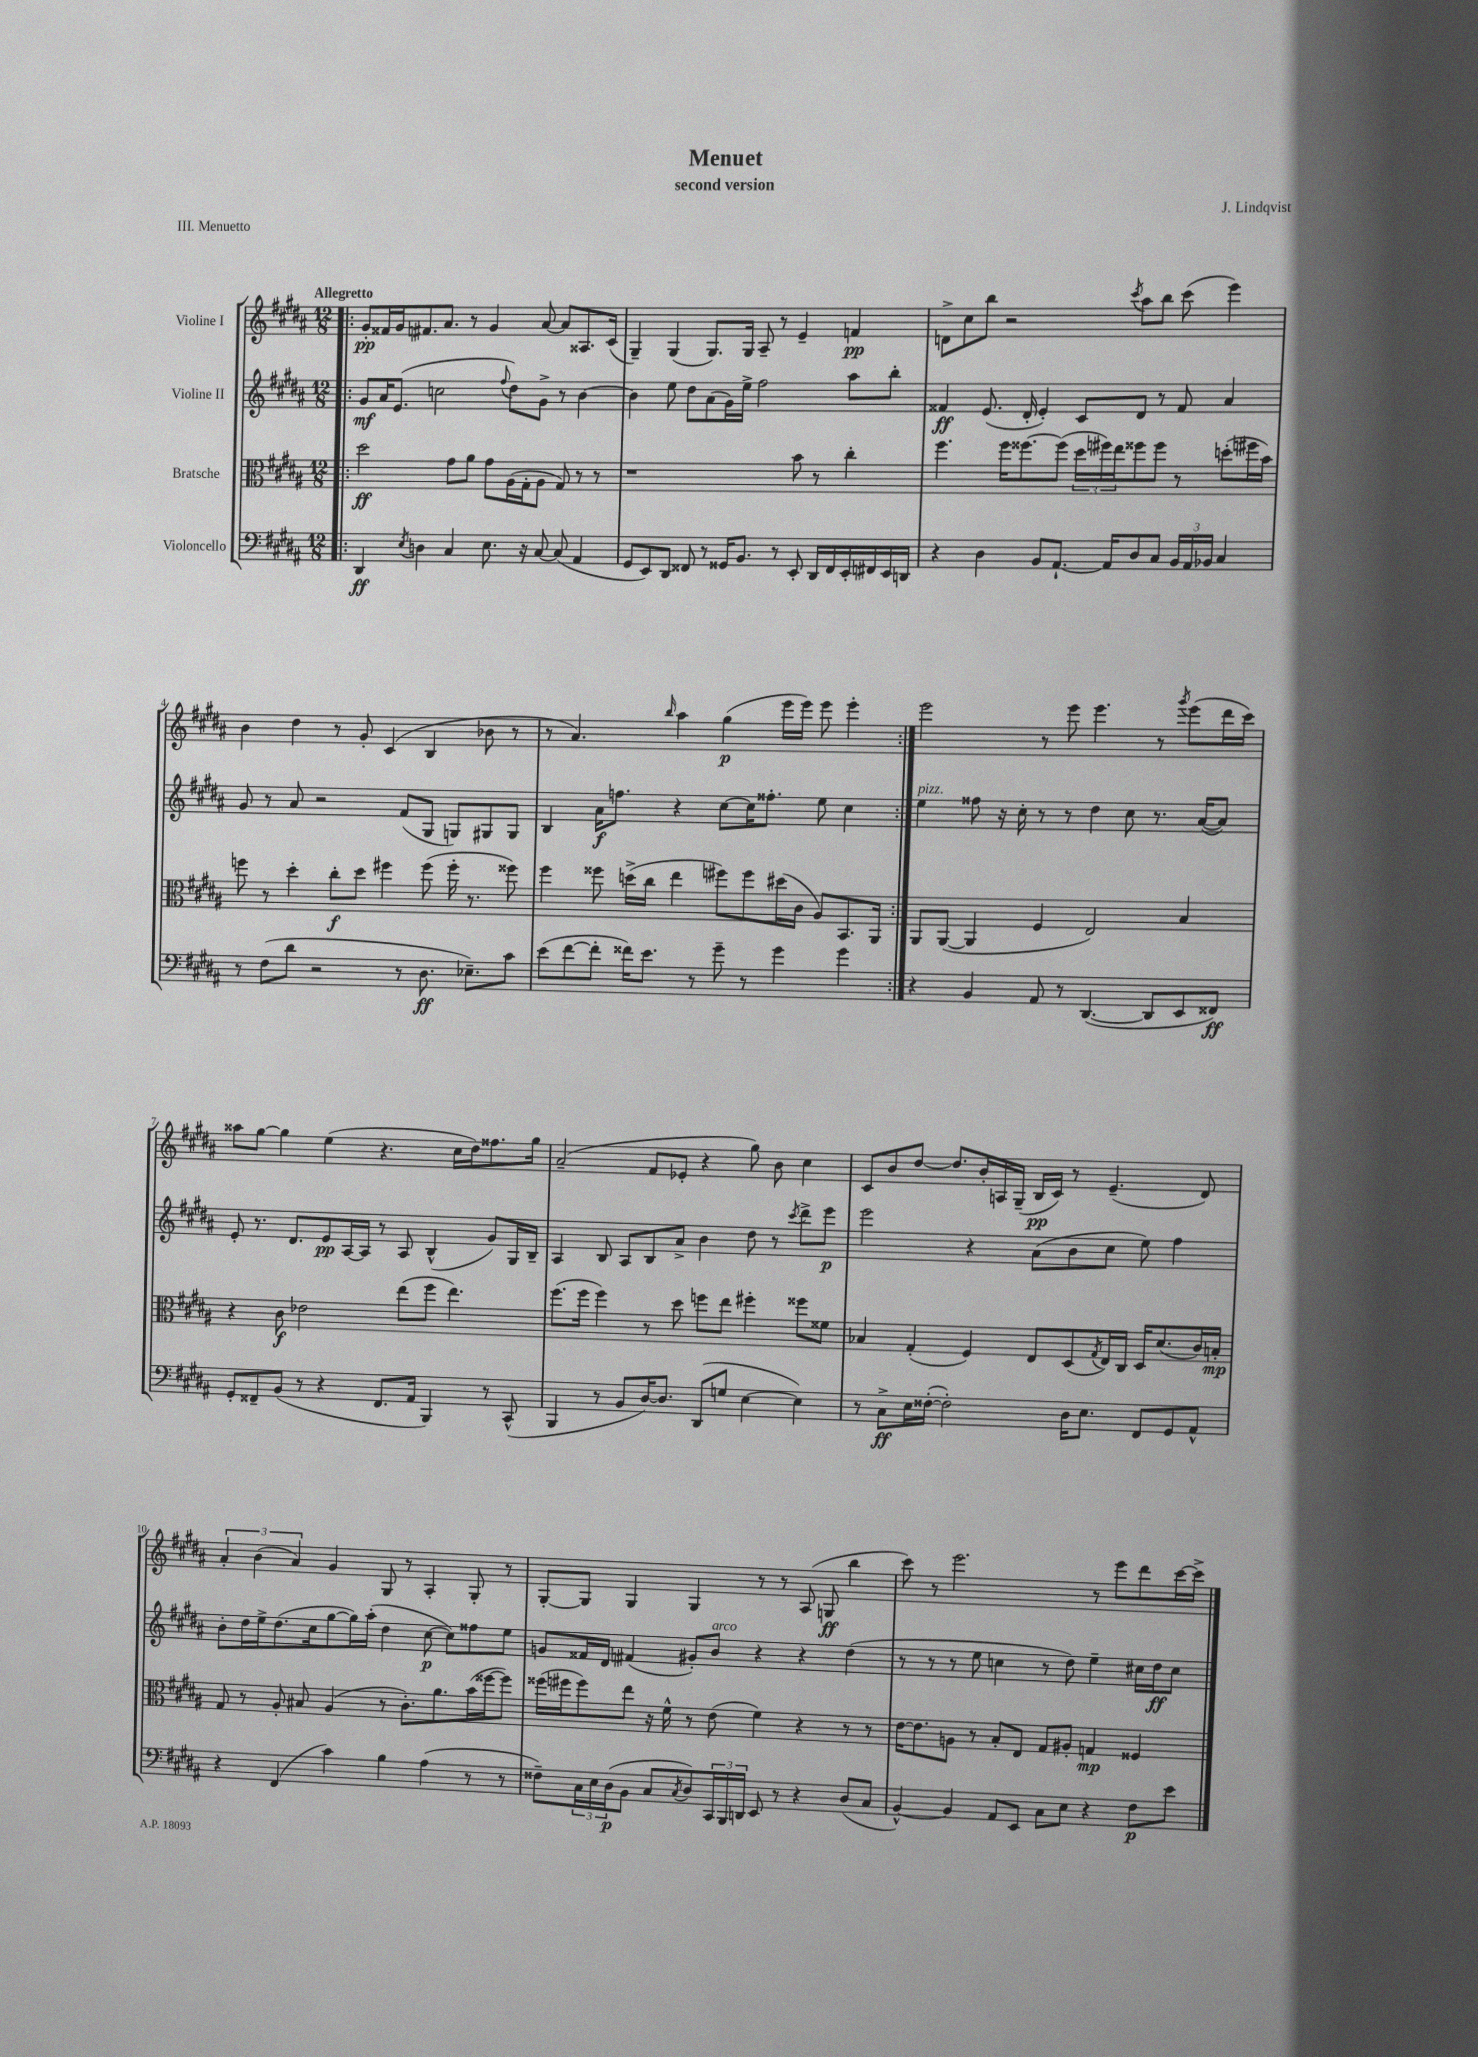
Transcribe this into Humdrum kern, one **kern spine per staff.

**kern	**dynam	**kern	**dynam	**kern	**dynam	**kern	**dynam
*part4	*part4	*part3	*part3	*part2	*part2	*part1	*part1
*staff4	*staff4	*staff3	*staff3	*staff2	*staff2	*staff1	*staff1
*I"Violoncello	*	*I"Bratsche	*	*I"Violine II	*	*I"Violine I	*
*clefF4	*	*clefC3	*	*clefG2	*	*clefG2	*
*k[f#c#g#d#a#]	*	*k[f#c#g#d#a#]	*	*k[f#c#g#d#a#]	*	*k[f#c#g#d#a#]	*
*M12/8	*	*M12/8	*	*M12/8	*	*M12/8	*
=1!|:	=1!|:	=1!|:	=1!|:	=1!|:	=1!|:	=1!|:	=1!|:
!	!	!	!	!	!	!LO:TX:a:B:t=Allegretto	!
4DD#/	ff	2dd#\	ff	8g#/L	mf	8g#'/L	pp
.	.	.	.	16a#/K	.	16f##X/L	.
.	.	.	.	(8.e/J	.	16g#/J	.
8qE/	.	.	.	.	.	.	.
4Dn\	.	.	.	.	.	8.f#X/	.
.	.	.	.	2ccn\	.	.	.
.	.	.	.	.	.	8.a#/J	.
4C#/	.	8g#\L	.	.	.	.	.
.	.	8a#\J	.	.	.	8r	.
8.E\	.	8g#\L	.	.	.	4g#/	.
.	.	.	.	8qqff#/	.	.	.
.	.	(16A#\L	.	8dd#\L)	.	.	.
16r	.	16G#'\J	.	.	.	.	.
[8C#/	.	8A#\J	.	8g#^\J	.	[8a#/	.
(8C#/]	.	8G#/)	.	8r	.	8a#/L]	.
4AA#/	.	8r	.	[4b\	.	8.A##X/	.
.	.	8r	.	.	.	.	.
.	.	.	.	.	.	(16c#/Jk	.
=2	=2	=2	=2	=2	=2	=2	=2
8GG#/L	.	1r	.	4b\]	.	4G#~/)	.
8EE/)	.	.	.	.	.	.	.
8DD#/J	.	.	.	8ee\	.	(4G#/	.
8FF##X/	.	.	.	8dd#\L	.	.	.
8r	.	.	.	(8a#\	.	8.G#/L)	.
16GG##X/KL	.	.	.	16g#\L)	.	.	.
8.BB/J	.	.	.	16ee^\JJ	.	16G#/Jk	.
.	.	.	.	2ff#\	.	8A#~/	.
8r	.	.	.	.	.	8r	.
8EE'/	.	8b\	.	.	.	4e~/	.
16DD#/LL	.	8r	.	.	.	.	.
16FF##/	.	.	.	.	.	.	.
16EE'/	.	4cc#'\	.	8aa#\L	.	4fn/	pp
16FF#X/	.	.	.	.	.	.	.
16EE/	.	.	.	8bb'\J	.	.	.
16DDn/JJ	.	.	.	.	.	.	.
=3	=3	=3	=3	=3	=3	=3	=3
4r	.	4.ff#\	.	4f##X/	ff	8dn^\L	.
.	.	.	.	.	.	8cc#\	.
4D#\	.	.	.	(8.e/	.	8bb\J	.
.	.	16ff#\KL	.	.	.	2r	.
.	.	[8.ff##X\	.	16d#'/	.	.	.
8BB/L	.	.	.	4e'/)	.	.	.
[8.AA#`/J	.	(8ff##\J]	.	.	.	.	.
.	.	24dd#\LL	.	8c#/L	.	.	.
.	.	24ff#X\)	.	.	.	.	.
16AA#/KL]	.	.	.	.	.	.	.
.	.	24ee\J	.	.	.	.	.
.	.	.	.	.	.	8qccc#/	.
8D#/	.	8ff##X\	.	8d#/J	.	8aa#\L	.
8C#/J	.	8ff##\J	.	8r	.	8bb\J	.
24BB/LL	.	8r	.	8f##/	.	(8ccc#\	.
24AA#/	.	.	.	.	.	.	.
24BB-X/JJ	.	.	.	.	.	.	.
4C#/	.	(8ddn'\L	.	4a#/	.	4eee\)	.
.	.	16ff#X\L	.	.	.	.	.
.	.	16b\JJ)	.	.	.	.	.
!!LO:LB:g=z
=4	=4	=4	=4	=4	=4	=4	=4
8r	.	8ffn\	.	8g#/	.	4b\	.
(8F#\L	.	8r	.	8r	.	.	.
8d#\J	.	4dd#'\	.	8a#/	.	4dd#\	.
2r	.	.	.	2r	.	.	.
.	.	8cc#'\L	f	.	.	8r	.
.	.	8dd#\J	.	.	.	8g#'/	.
.	.	4ff#X\	.	.	.	(4c#/	.
8r	.	.	.	(8f#/L	.	.	.
8.D#\	ff	(8ff#\	.	8G#/J	.	4B/	.
.	.	16ff#'\	.	8Gn/L)	.	.	.
8.E-X~\L)	.	8.r	.	.	.	.	.
.	.	.	.	8G#X/	.	8b-X\	.
8c#\J	.	8ff##X\)	.	8G#/J	.	8r	.
=5	=5	=5	=5	=5	=5	=5	=5
(8e\L	.	4ff#\	.	4B/	.	8r	.
[8f#\	.	.	.	.	.	4.a#/)	.
8f#'\J]	.	8ff##X\	.	16a#\KL	f	.	.
.	.	.	.	8.ffn\J	.	.	.
16f##X\KL)	.	(16ddn^\LL	.	.	.	.	.
8.e\J	.	16cc#\JJ	.	.	.	.	.
.	.	.	.	.	.	16qqbb/	.
.	.	4ee\	.	4r	.	4aa#\	.
8r	.	.	.	.	.	.	.
8g#~\	.	8ff#X\L)	.	[8cc#\L	.	(4gg#\	p
8r	.	8ff#\	.	16cc#\K]	.	.	.
.	.	.	.	8.ff##X'\J	.	.	.
4g#\	.	(16dd#X\L	.	.	.	16eee\LL	.
.	.	16c#\JJ	.	.	.	16eee\JJ)	.
.	.	8A#/L)	.	8ee\	.	8eee\	.
4g#\	.	8.BB/	.	4cc#\	.	4eee'\	.
.	.	16AA#/Jk	.	.	.	.	.
=6:|!	=6:|!	=6:|!	=6:|!	=6:|!	=6:|!	=6:|!	=6:|!
!	!	!	!	!LO:TX:a:i:t=pizz.	!	!	!
4r	.	8AA#/L	.	4ee\	.	2eee\	.
.	.	([8AA#/J	.	.	.	.	.
4BB/	.	4AA#/]	.	8ff##X\	.	.	.
.	.	.	.	16r	.	.	.
.	.	.	.	16cc#'\	.	.	.
8AA#/	.	4F#/	.	8r	.	8r	.
8r	.	.	.	8r	.	8eee\	.
([4.DD#/	.	2E/)	.	4dd#\	.	4.eee\	.
.	.	.	.	8cc#\	.	.	.
8DD#/L]	.	.	.	8.r	.	8r	.
.	.	.	.	.	.	8qggg#/	.
8EE/	.	4B/	.	.	.	(8eee\L	.
.	.	.	.	([16a#/KL	.	.	.
8FF##X/J)	ff	.	.	8a#/J])	.	16ddd#\L	.
.	.	.	.	.	.	16ccc#\JJ)	.
!!LO:LB:g=z
=7	=7	=7	=7	=7	=7	=7	=7
8GG#'/L	.	4r	.	8e'/	.	8aa##X\L	.
8FF##X~/	.	.	.	8.r	.	[8gg#\J	.
(8BB/J	.	8c#\	f	.	.	4gg#\]	.
.	.	.	.	8.d#/L	.	.	.
8r	.	2e-X\	.	.	.	.	.
4r	.	.	.	8e/	pp	(4ee\	.
.	.	.	.	[16A#/L	.	.	.
.	.	.	.	16A#/JJ]	.	.	.
8.FF##/L	.	.	.	8r	.	4.r	.
.	.	(8ee\L	.	8A#/	.	.	.
16AA#/Jk	.	.	.	.	.	.	.
4BBB/)	.	8ff#\J	.	(4B^^/	.	.	.
.	.	4.ee\)	.	.	.	16cc#\LL	.
.	.	.	.	.	.	16dd#\J)	.
8r	.	.	.	8g#/L)	.	8.ff##X\	.
(8CC#^^/	.	.	.	16G#/L	.	.	.
.	.	.	.	16B~/JJ	.	16gg#\Jk	.
=8	=8	=8	=8	=8	=8	=8	=8
4BBB/	.	(8.ff#\L	.	4A#/	.	(2a#~/	.
.	.	16ff#\Jk	.	.	.	.	.
8r	.	4ff#\)	.	8B/	.	.	.
8BB/L	.	.	.	8A#/L	.	.	.
[16D#/K)	.	8r	.	8B/	.	8f#/L	.
8.D#/J]	.	.	.	.	.	.	.
.	.	8dd#\	.	8a#^/J	.	8e-X'/J	.
(8DD#/L	.	8ffn\L	.	4b\	.	4r	.
8Gn/J	.	8ee\J	.	.	.	.	.
[4E\	.	4ff#X'\	.	8dd#\	.	8gg#\)	.
.	.	.	.	8r	.	8b\	.
.	.	.	.	8qccc#/	.	.	.
4E\])	.	8ff##X\L	.	8ddd#^\L	.	4cc#\	.
.	.	8f##X\J	.	8eee\J	p	.	.
=9	=9	=9	=9	=9	=9	=9	=9
8r	.	4B-X/	.	2eee\	.	8c#/L	.
8C#^\L	ff	.	.	.	.	8b/	.
16E\L	.	(4G#'/	.	.	.	[8dd#/J	.
([16F##X'\JJ	.	.	.	.	.	.	.
2F##'\])	.	.	.	.	.	8.dd#/L]	.
.	.	4F#/)	.	4r	.	.	.
.	.	.	.	.	.	16b'/L	.
.	.	.	.	.	.	16An/	.
.	.	.	.	.	.	(16G#~/JJ	.
.	.	8E/L	.	(8a#\L	.	16B/LL	pp
.	.	.	.	.	.	16c#/JJ)	.
16D#\KL	.	(8D#/	.	8b\	.	8r	.
8.E\J	.	.	.	.	.	.	.
.	.	8qG#/	.	.	.	.	.
.	.	16E/L)	.	8cc#\J	.	(4.e~/	.
.	.	16C#/JJ	.	.	.	.	.
8FF#/L	.	16D#/KL	.	8ee\)	.	.	.
.	.	(8.d#/	.	.	.	.	.
8GG#/	.	.	.	4ff#\	.	.	.
8AA#^^/J	.	16c#/L)	.	.	.	8d#/)	.
.	.	16Bn'/JJ	mp	.	.	.	.
!!LO:LB:g=z
=10	=10	=10	=10	=10	=10	=10	=10
4r	.	8G#/	.	8b'\L	.	6a#'/	.
.	.	8r	.	16dd#\L	.	.	.
.	.	.	.	.	.	(6b\	.
.	.	.	.	16ee^\J	.	.	.
(4FF#/	.	8A#'/	.	(8.dd#\	.	.	.
.	.	.	.	.	.	6a#/)	.
.	.	8B#X/	.	.	.	.	.
.	.	.	.	16cc#\k	.	.	.
4c#\)	.	(4A#/	.	[8gg#\	.	4g#/	.
.	.	.	.	16gg#\L])	.	.	.
.	.	.	.	(16aa#'\JJ	.	.	.
4B\	.	8r	.	4dd#\	.	8G#/	.
.	.	8.c#'\L)	.	.	.	8r	.
(4A#\	.	.	.	[8cc#\	p	4A#'/	.
.	.	8.a#\	.	.	.	.	.
.	.	.	.	8cc#\L])	.	.	.
8r	.	(16b\L	.	8ff##X\	.	8G#'/	.
.	.	[16ff##X\J	.	.	.	.	.
8r	.	8ff##\J])	.	8ee\J	.	8r	.
=11	=11	=11	=11	=11	=11	=11	=11
8F##X~\L)	.	(16ff##X\LL	.	8gn/L	.	[8G#'/L	.
.	.	16ff#X\J	.	.	.	.	.
24C#\L	.	8ff#\)	.	16f##X/L	.	8G#/J]	.
24E\	.	.	.	.	.	.	.
.	.	.	.	16d#/JJ	.	.	.
(24D#\J	p	.	.	.	.	.	.
8BB\J	.	8ee\J	.	(4f#X/	.	4G#/	.
8C#/L	.	16r	.	.	.	.	.
.	.	16f#^^\	.	.	.	.	.
8qC#/	.	.	.	.	.	.	.
8D#/)	.	8r	.	8g#X'/L)	.	4G#/	.
!	!	!	!	!LO:TX:a:i:t=arco	!	!	!
24CC#/L	.	(8e\	.	8b/J	.	.	.
24BBB/	.	.	.	.	.	.	.
24DDn/JJ	.	.	.	.	.	.	.
8EE/	.	4f#\)	.	4r	.	8r	.
8r	.	.	.	.	.	8r	.
4r	.	4r	.	4r	.	(8A#/	.
.	.	.	.	.	.	8Gn/	ff
(8D#/L	.	8r	.	(4dd#\	.	4bb\	.
8C#/J	.	8r	.	.	.	.	.
=12	=12	=12	=12	=12	=12	=12	=12
[4BB^^/)	.	[16e\KL	.	8r	.	8ccc#\)	.
.	.	8.e\]	.	.	.	.	.
.	.	.	.	8r	.	8r	.
4BB/]	.	8An\J	.	8r	.	2.eee\	.
.	.	8r	.	8ee\	.	.	.
8AA#/L	.	8B'/L	.	4ccn\	.	.	.
8EE/J	.	8E/J	.	.	.	.	.
8C#\L	.	8G#/L	.	8r	.	.	.
8E\J	.	8A#X'/J	.	8dd#\)	.	.	.
4r	.	4Gn/	mp	4ee~\	.	8r	.
.	.	.	.	.	.	8eee\L	.
8F#\L	p	4F##X/	.	16cc#X\LL	.	8ddd#\	.
.	.	.	.	16dd#\J	ff	.	.
8e\J	.	.	.	8cc#\J	.	[16ccc#\L	.
.	.	.	.	.	.	16ccc#^\JJ]	.
==	==	==	==	==	==	==	==
*-	*-	*-	*-	*-	*-	*-	*-
